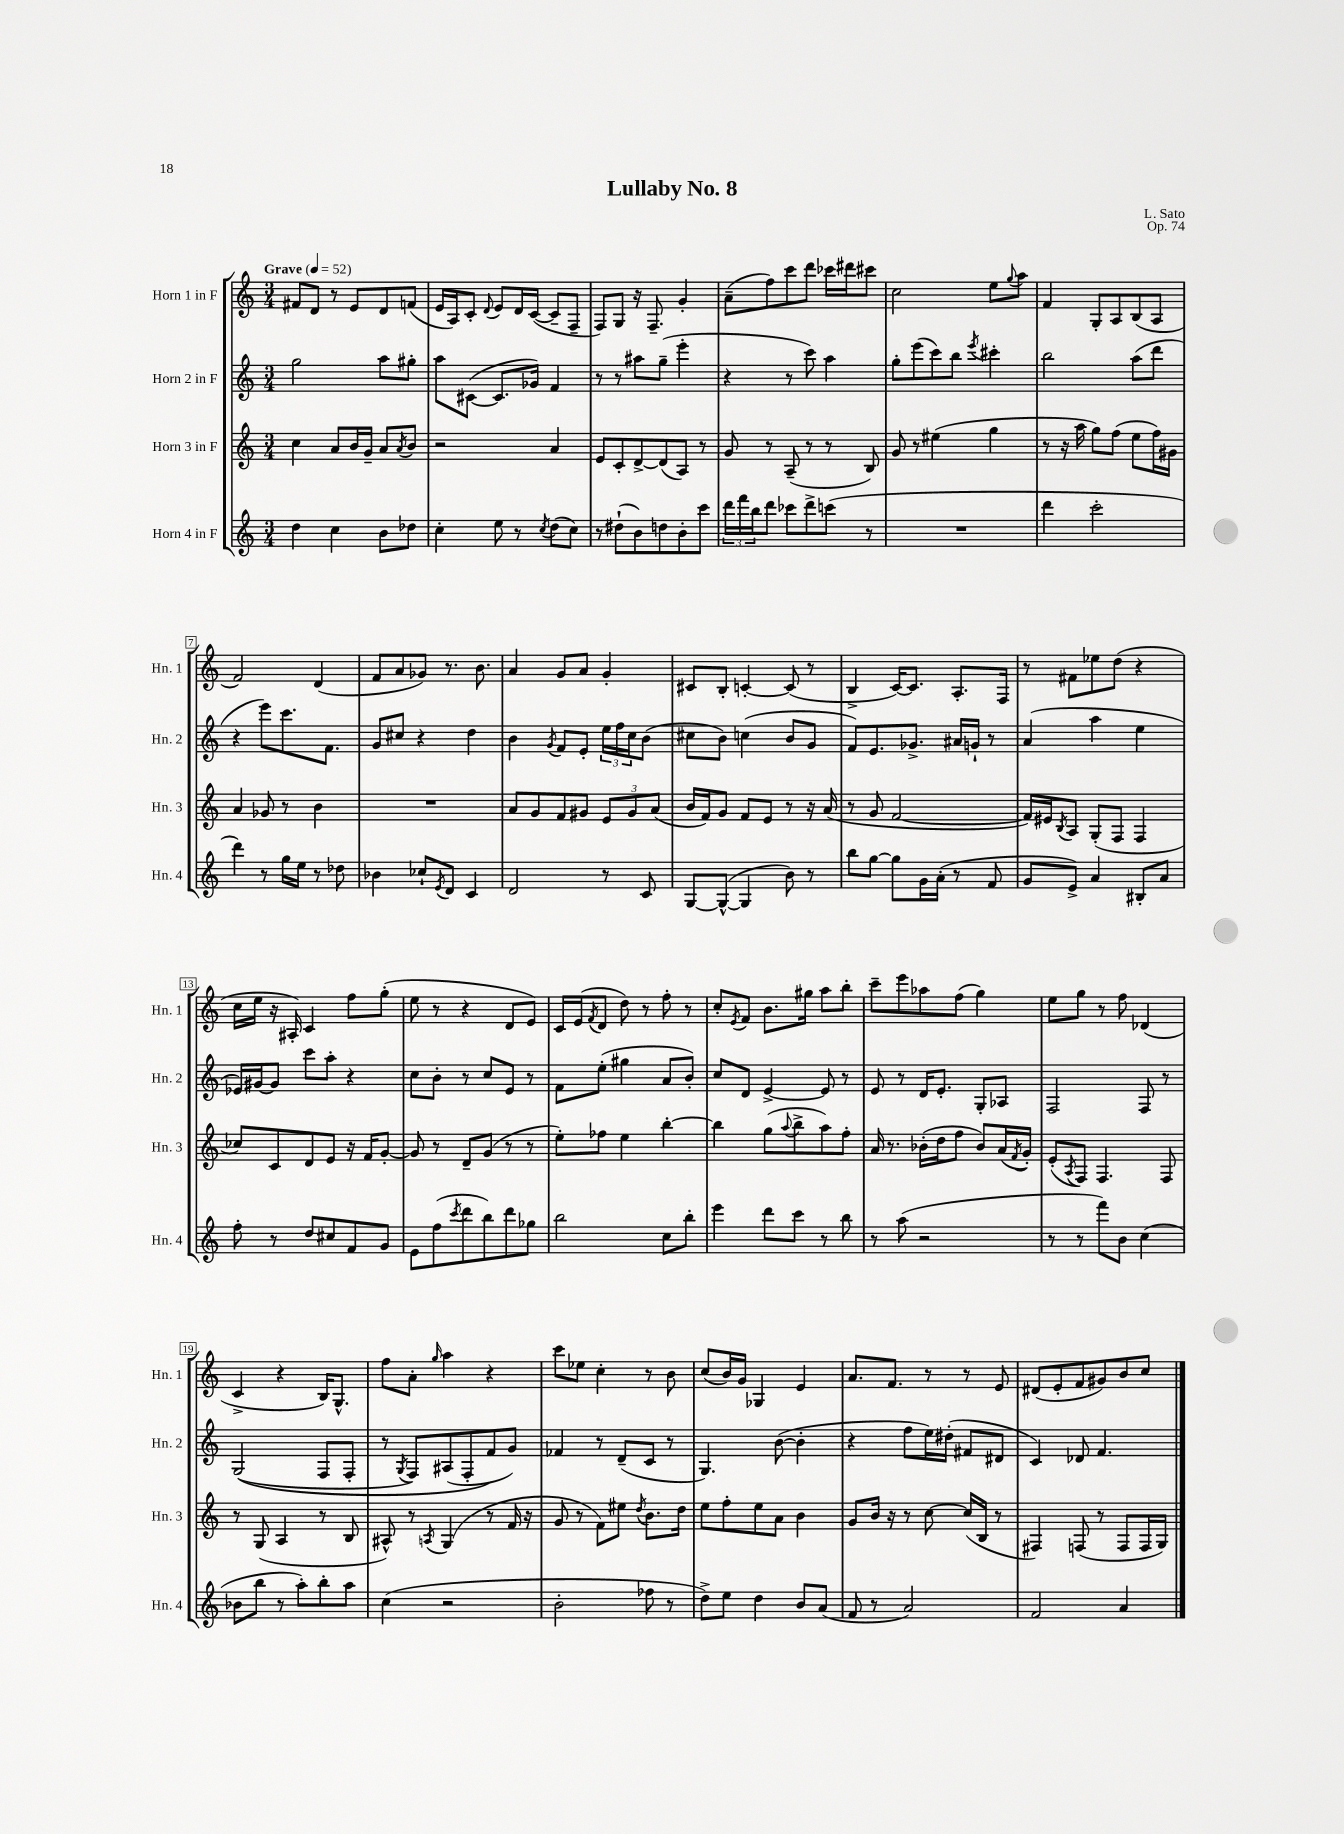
\header { title = "Lullaby No. 8" composer = "L. Sato" opus = "Op. 74" }
<<
\new StaffGroup <<
\new Staff = "s0" \with { instrumentName = "Horn 1 in F" shortInstrumentName = "Hn. 1" } {
    \clef treble \key c \major \numericTimeSignature \time 3/4 \tempo "Grave" 4 = 52
    fis'8 d'8 r8 e'8 d'8 f'8( |
    e'16 a16) c'8-. \appoggiatura { d'8 } e'8 d'16 c'16~( c'8-- f8-- |
    f8) g8 r16 f8.-- g'4-. |
    a'8--( f''8) c'''8 d'''8 ces'''16 dis'''16 cis'''8 |
    c''2 e''8 \appoggiatura { g''8 } a''8 |
    f'4 g8-. a8 b8( a8 |
    f'2) d'4( |
    f'8 a'8 ges'8) r8. b'8. |
    a'4 g'8 a'8 g'4-. |
    cis'8 b8-. c'4~-. c'8( r8 |
    b4-> c'16~) c'8. a8.-. f16 |
    r8 fis'8 ees''8 d''8( r4 |
    c''16 e''16 r16 ais16-.) c'4 f''8 g''8-.( |
    e''8 r8 r4 d'8 e'8) |
    c'16 e'16( \acciaccatura { f'8 } d'8 d''8) r8 f''8-. r8 |
    c''8-. \acciaccatura { e'8 } f'8 b'8. gis''16 a''8 b''8-. |
    c'''8-- e'''8 aes''8 f''8( g''4) |
    e''8 g''8 r8 f''8 des'4( |
    c'4-> r4 b16) g8.-^ |
    f''8 a'8-. \grace { g''16 } a''4 r4 |
    c'''8 ees''8 c''4-. r8 b'8 |
    c''8( b'16) g'16 ges4 e'4 |
    a'8. f'8. r8 r8 e'8 |
    dis'8( e'8-. f'8 gis'8) b'8 c''8 \bar "|." |
}
\new Staff = "s1" \with { instrumentName = "Horn 2 in F" shortInstrumentName = "Hn. 2" } {
    \clef treble \key c \major \numericTimeSignature \time 3/4
    g''2 a''8 gis''8-. |
    a''8 cis'8~( cis'8. ges'16) f'4 |
    r8 r8 ais''8 g''8--( e'''4-. |
    r4 r8 c'''8) a''4 |
    g''8-. e'''8( c'''8) b''8 \acciaccatura { e'''8 } cis'''4-. |
    b''2 a''8( d'''8 |
    r4 e'''8) c'''8. f'8. |
    g'8 cis''8 r4 d''4 |
    b'4 \acciaccatura { g'8 } f'8 e'8-. \tuplet 3/2 { e''16 f''16 c''16 } b'8( |
    cis''8 b'8) c''4( b'8 g'8 |
    f'8) e'8. ges'8.-> ais'16 g'16-! r8 |
    a'4( a''4 e''4 |
    ees'16) gis'16~ gis'8 c'''8 a''8-. r4 |
    c''8 b'8-. r8 c''8 e'8 r8 |
    f'8 e''8-.( gis''4 a'8 b'8-.) |
    c''8 d'8 e'4~-> e'8 r8 |
    e'8 r8 d'16 e'8.-. g8-. aes8 |
    f2 f8 r8 |
    g2(\( f8 f8-. |
    r8 \acciaccatura { g8 } f8) ais8( f8-. f'8\) g'8) |
    fes'4 r8 d'8--( c'8 r8 |
    g4.) b'8~( b'4-. |
    r4 f''8 e''16) dis''16-.( fis'8 dis'8 |
    c'4) des'8 f'4. \bar "|." |
}
\new Staff = "s2" \with { instrumentName = "Horn 3 in F" shortInstrumentName = "Hn. 3" } {
    \clef treble \key c \major \numericTimeSignature \time 3/4
    c''4 a'8 b'16 g'16-- a'8 \acciaccatura { a'8 } b'8 |
    r2 a'4 |
    e'8 c'8-. d'8~-> d'8( a8) r8 |
    g'8 r8 a8--( r8 r8 b8) |
    g'8 r8 eis''4( g''4 |
    r8 r16 a''16 g''8) f''8( e''8 f''16) gis'16 |
    a'4 ges'8 r8 b'4 |
    R2. |
    a'8 g'8 f'8 gis'8 \tuplet 3/2 { e'8 gis'8 a'8( } |
    b'16 f'16) g'8 f'8 e'8 r8 r16 a'16( |
    r8 g'8 f'2~ |
    f'16) eis'16 \acciaccatura { b8 } a8 g8-.( f8 f4 |
    ces''8) c'8 d'8 e'8 r16 f'16 g'8~-. |
    g'8 r8 d'8-- g'8( r8 r8 |
    e''8-.) fes''8 e''4 b''4~-. |
    b''4 g''8( \appoggiatura { a''8 } b''8-> a''8) f''8-. |
    a'16 r8. bes'16-.( d''16 f''8 bes'8) a'16( \acciaccatura { f'8 } g'16-.) |
    e'8-.( \acciaccatura { a8 } f8) f4. f8 |
    r8 g8( a4 r8 b8 |
    ais8-^) r8 \acciaccatura { a8 } g4( r8 f'16 r16 |
    g'8 r8 f'8) eis''8 \acciaccatura { d''8 } b'8. d''16 |
    e''8 f''8-. e''8 a'8 b'4 |
    g'8 b'16 r16 r8 c''8~ c''16( b16 r8 |
    fis4) f8( r8 f8 f16 g16) \bar "|." |
}
\new Staff = "s3" \with { instrumentName = "Horn 4 in F" shortInstrumentName = "Hn. 4" } {
    \clef treble \key c \major \numericTimeSignature \time 3/4
    d''4 c''4 b'8 des''8 |
    c''4-. e''8 r8 \acciaccatura { c''8 } d''8( c''8) |
    r8 dis''8-!( b'8) d''8 b'8-. c'''8 |
    \tuplet 3/2 { d'''16 f'''16 b''16 } d'''8 ces'''8 d'''8-> c'''8( r8 |
    R2. |
    d'''4 c'''2-. |
    d'''4) r8 g''16 e''16 r8 des''8 |
    bes'4 ces''8-! \acciaccatura { e'8 } d'8 c'4 |
    d'2 r8 c'8 |
    g8~ g8~-^( g4 b'8) r8 |
    b''8 g''8~ g''8 g'16 a'16-.( r8 f'8 |
    g'8 e'8->) a'4 bis8-. a'8 |
    f''8-. r8 d''8 cis''8 f'8 g'8 |
    e'8 f''8( \acciaccatura { c'''8 } d'''8 b''8) d'''8 ges''8 |
    b''2 c''8 b''8-. |
    e'''4 d'''8 c'''8 r8 b''8 |
    r8 a''8( r2 |
    r8 r8 f'''8) b'8 c''4( |
    bes'8 b''8 r8 a''8-.) b''8-. a''8 |
    c''4( r2 |
    b'2-. fes''8 r8 |
    d''8->) e''8 d''4 b'8 a'8( |
    f'8 r8 a'2) |
    f'2 a'4 \bar "|." |
}
>>
>>
\layout { \context { \Score \override BarNumber.stencil = #(make-stencil-boxer 0.1 0.3 ly:text-interface::print) } }
